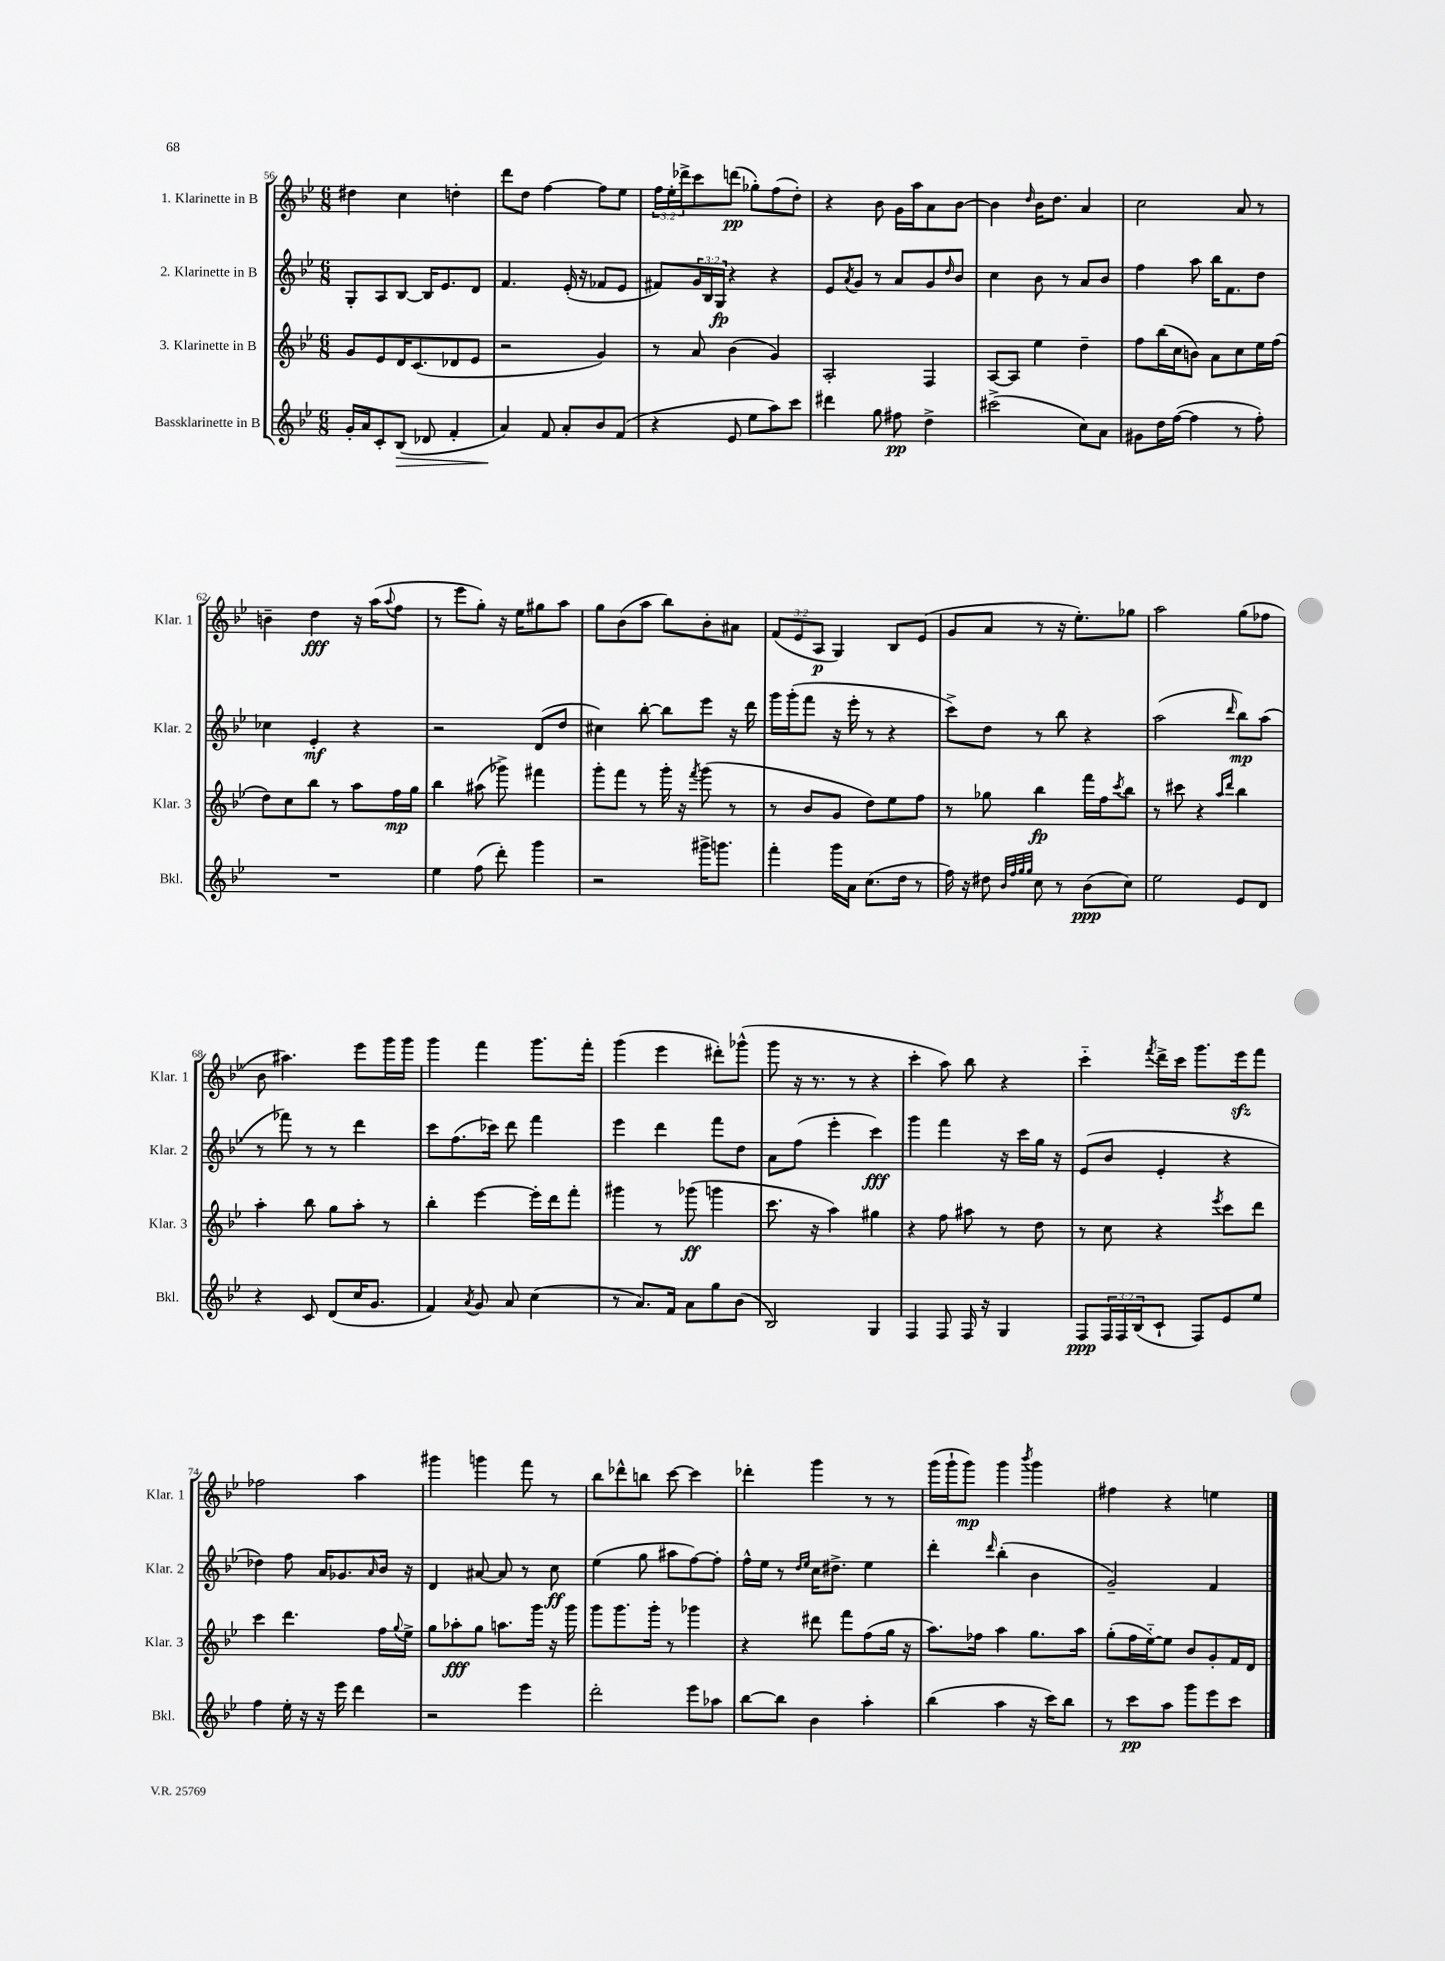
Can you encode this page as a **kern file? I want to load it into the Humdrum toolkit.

**kern	**dynam	**kern	**dynam	**kern	**dynam	**kern	**dynam
*part4	*part4	*part3	*part3	*part2	*part2	*part1	*part1
*staff4	*staff4	*staff3	*staff3	*staff2	*staff2	*staff1	*staff1
*I"Bassklarinette in B	*	*I"3. Klarinette in B	*	*I"2. Klarinette in B	*	*I"1. Klarinette in B	*
*I'Bkl.	*	*I'Klar. 3	*	*I'Klar. 2	*	*I'Klar. 1	*
*clefG2	*	*clefG2	*	*clefG2	*	*clefG2	*
*k[b-e-]	*	*k[b-e-]	*	*k[b-e-]	*	*k[b-e-]	*
*M6/8	*	*M6/8	*	*M6/8	*	*M6/8	*
=56	=56	=56	=56	=56	=56	=56	=56
16g'/LL	.	8g/L	.	8G'/L	.	4dd#X\	.
16a/J	.	.	.	.	.	.	.
8c'/	.	8e-/	.	8A/	.	.	.
!	!LO:HP:b	!	!	!	!	!	!
(8B-/J	>	16d/K	.	[8B-/J	.	4cc\	.
.	.	(8.c/	.	.	.	.	.
8d-X/	.	.	.	16B-/KL]	.	.	.
.	.	.	.	8.e-/	.	.	.
4f'/	.	8d-X/	.	.	.	4ddn'\	.
.	.	8e-/J	.	8d/J	.	.	.
=57	=57	=57	=57	=57	=57	=57	=57
4a/)	.	2r	.	4.f/	.	8ddd\L	.
.	.	.	.	.	.	8dd\J	.
8f/	]	.	.	.	.	[4ff\	.
8a'/L	.	.	.	(16e-'/	.	.	.
.	.	.	.	16r	.	.	.
8b-/	.	4g/)	.	8f-X/L	.	8ff\L]	.
(8f/J	.	.	.	8e-/J	.	8ee-\J	.
=58	=58	=58	=58	=58	=58	=58	=58
4r	.	8r	.	8f#X/L)	.	24ff\LL	.
.	.	.	.	.	.	24ee-'\	.
.	.	.	.	.	.	24ddd-X^\J	.
.	.	8a/	.	24g/L	.	8ccc\	.
.	.	.	.	24B-/	.	.	.
.	.	.	.	24G/JJ	fp	.	.
8e-/	.	(4b-\	.	4r	.	(8dddn\J	pp
8ee-\L	.	.	.	.	.	8gg-X'\L)	.
8aa\)	.	4g/)	.	4r	.	(8ff\	.
8ccc\J	.	.	.	.	.	8dd'\J)	.
=59	=59	=59	=59	=59	=59	=59	=59
4ddd#X\	.	2A'/	.	8e-/L	.	4r	.
.	.	.	.	8qa/	.	.	.
.	.	.	.	8g/J	.	.	.
8gg\	.	.	.	8r	.	8b-\	.
8ff#X\	pp	.	.	8a/L	.	16g\LL	.
.	.	.	.	.	.	16aa\J	.
4dd^\	.	4F/	.	8g/	.	8a\	.
.	.	.	.	16qqdd/	.	.	.
.	.	.	.	8b-/J	.	[8b-\J	.
=60	=60	=60	=60	=60	=60	=60	=60
(2ccc#X^\	.	[8A/L	.	4cc\	.	4b-\]	.
.	.	8A/J]	.	.	.	.	.
.	.	.	.	.	.	16qqdd/	.
.	.	4ee-\	.	8b-\	.	16b-\KL	.
.	.	.	.	.	.	8.dd\J	.
.	.	.	.	8r	.	.	.
8cc\L)	.	4dd~\	.	8a/L	.	4a/	.
8a\J	.	.	.	8b-/J	.	.	.
=61	=61	=61	=61	=61	=61	=61	=61
8g#X\L	.	8ff\L	.	4ff\	.	2cc\	.
16dd\L	.	(16bb-\L	.	.	.	.	.
([16ff\JJ	.	16cc\J	.	.	.	.	.
4ff\]	.	8bn\J)	.	8aa\	.	.	.
.	.	8a\L	.	16bb-\KL	.	.	.
.	.	.	.	8.f\	.	.	.
8r	.	8cc\	.	.	.	8a/	.
8ff'\)	.	16ee-\L	.	8dd\J	.	8r	.
.	.	(16ff\JJ	.	.	.	.	.
!!LO:LB:g=z
=62	=62	=62	=62	=62	=62	=62	=62
2.r	.	8dd\L)	.	4cc-X\	.	4bn~\	.
.	.	8cc\	.	.	.	.	.
.	.	8bb-\J	.	4e-'/	mf	4dd\	fff
.	.	8r	.	.	.	.	.
.	.	8aa\L	.	4r	.	16r	.
.	.	.	.	.	.	(16aa\KL	.
.	.	.	.	.	.	8qqaa/	.
.	.	16ff\L	mp	.	.	8ff\J	.
.	.	16gg\JJ	.	.	.	.	.
=63	=63	=63	=63	=63	=63	=63	=63
4ee-\	.	4bb-\	.	2r	.	8r	.
.	.	.	.	.	.	8eee-\L	.
(8ff\	.	(8aa#X\	.	.	.	8gg'\J)	.
8ddd'\)	.	8ggg-X^\)	.	.	.	16r	.
.	.	.	.	.	.	16ee-\KL	.
4ggg\	.	4fff#X\	.	(8d/L	.	8gg#X\	.
.	.	.	.	8dd/J	.	8aa\J	.
=64	=64	=64	=64	=64	=64	=64	=64
2r	.	8ggg'\L	.	4cc#X\)	.	8gg\L	.
.	.	8fff\J	.	.	.	(8b-\	.
.	.	8r	.	[8bb-'\	.	8aa\J	.
.	.	16ggg'\	.	8bb-\L]	.	8bb-\L)	.
.	.	16r	.	.	.	.	.
.	.	8qfff/	.	.	.	.	.
16ggg#X^\KL	.	(8ggg\	.	8eee-\J	.	8b-'\	.
8.gggn\J	.	.	.	.	.	.	.
.	.	8r	.	16r	.	8a#X\J	.
.	.	.	.	16ddd\	.	.	.
=65	=65	=65	=65	=65	=65	=65	=65
4fff'\	.	8r	.	16ggg\LL	.	(12f/L	.
.	.	.	.	(16ggg'\J	.	.	.
.	.	.	.	.	.	12e-/	.
.	.	8b-/L	.	8fff\J	.	.	.
.	.	.	.	.	.	12A/J	p
16ggg\LL	.	8g/J	.	16r	.	4G/)	.
16a\JJ	.	.	.	16eee-'\	.	.	.
(8.cc\L	.	8dd\L)	.	8r	.	.	.
.	.	8ee-\	.	4r	.	8B-/L	.
16dd\Jk	.	.	.	.	.	.	.
8r	.	8ff\J	.	.	.	(8e-/J	.
=66	=66	=66	=66	=66	=66	=66	=66
16ff\)	.	8r	.	8ccc^\L)	.	8g/L	.
16r	.	.	.	.	.	.	.
8dd#X\	.	8gg-X\	.	8dd\J	.	8a/J	.
32qqb-/LLL	.	.	.	.	.	.	.
32qqff/	.	.	.	.	.	.	.
32qqgg/	.	.	.	.	.	.	.
32qqgg/JJJ	.	.	.	.	.	.	.
8cc\	.	4bb-\	fp	8r	.	8r	.
8r	.	.	.	8bb-\	.	16r	.
.	.	.	.	.	.	8.ee-'\L)	.
(8b-\L	ppp	16fff\LL	.	4r	.	.	.
.	.	16ff\J	.	.	.	.	.
.	.	8qccc/	.	.	.	.	.
8cc\J)	.	8bb-\J	.	.	.	8gg-X\J	.
=67	=67	=67	=67	=67	=67	=67	=67
2ee-\	.	8r	.	(2aa\	.	2aa\	.
.	.	8ccc#X\	.	.	.	.	.
.	.	4r	.	.	.	.	.
.	.	16qqaa/LL	.	.	.	.	.
.	.	16qqddd/JJ	.	16qqddd/	.	.	.
8e-/L	.	4bb-\	.	8bb-\L)	mp	(8gg\L	.
8d/J	.	.	.	(8aa\J	.	8ff-X\J	.
!!LO:LB:g=z
=68	=68	=68	=68	=68	=68	=68	=68
4r	.	4aa'\	.	8r	.	8b-\	.
.	.	.	.	8fff-X\)	.	4.aa#X\)	.
8c/	.	8bb-\	.	8r	.	.	.
(8d/L	.	8gg\L	.	8r	.	.	.
16cc/K	.	8aa'\J	.	4ddd\	.	8eee-\L	.
8.g/J	.	.	.	.	.	.	.
.	.	8r	.	.	.	16ggg\L	.
.	.	.	.	.	.	16ggg\JJ	.
=69	=69	=69	=69	=69	=69	=69	=69
4f/)	.	4bb-'\	.	8ccc\L	.	4ggg\	.
.	.	.	.	(8.ff\	.	.	.
8qa/	.	.	.	.	.	.	.
8g/	.	[4eee-\	.	.	.	4fff\	.
.	.	.	.	16ccc-X\Jk)	.	.	.
8a/	.	.	.	8ddd\	.	.	.
(4cc\	.	16eee-'\LL]	.	4fff\	.	8.ggg\L	.
.	.	16ddd\J	.	.	.	.	.
.	.	8fff'\J	.	.	.	.	.
.	.	.	.	.	.	16fff'\Jk	.
=70	=70	=70	=70	=70	=70	=70	=70
8r	.	4ggg#X\	.	4eee-\	.	(4ggg\	.
8.a/L)	.	.	.	.	.	.	.
.	.	8r	.	4ddd\	.	4eee-\	.
16f/Jk	.	.	.	.	.	.	.
8a\L	.	(8ggg-X\	ff	.	.	.	.
8gg\	.	4gggn\	.	8fff\L	.	8ddd#X'\L)	.
(8b-\J	.	.	.	8dd\J	.	(8ggg-X^^\J	.
=71	=71	=71	=71	=71	=71	=71	=71
2B-/)	.	8.ccc\	.	8a\L	.	8ggg\	.
.	.	.	.	(8ff\J	.	16r	.
.	.	16r	.	.	.	8.r	.
.	.	4aa\)	.	4eee-'\	.	.	.
.	.	.	.	.	.	8r	.
4G/	.	4gg#X\	.	4ccc\)	fff	4r	.
=72	=72	=72	=72	=72	=72	=72	=72
4F/	.	4r	.	4ggg\	.	4ccc'\	.
8F/	.	8ff\	.	4fff\	.	8aa\)	.
16F/	.	8aa#X\	.	.	.	8bb-\	.
16r	.	.	.	.	.	.	.
4G/	.	8r	.	16r	.	4r	.
.	.	.	.	16ccc\LL	.	.	.
.	.	8dd\	.	16gg\JJ	.	.	.
.	.	.	.	16r	.	.	.
=73	=73	=73	=73	=73	=73	=73	=73
8F/L	ppp	8r	.	(8e-/L	.	4ccc\	.
24F/L	.	8cc\	.	8b-/J	.	.	.
24F/	.	.	.	.	.	.	.
(24B-/J	.	.	.	.	.	.	.
.	.	.	.	.	.	8qfff/	.
8c`/J	.	4r	.	4e-'/	.	16ddd^\LL	.
.	.	.	.	.	.	16ccc\JJ	.
8F/L)	.	.	.	.	.	8.ggg\L	.
.	.	8qeee-/	.	.	.	.	.
8e-/	.	8ccc\L	.	4r	.	.	.
.	.	.	.	.	.	16eee-zz\k	.
8ee-/J	.	8ddd\J	.	.	.	8fff\J	.
!!LO:LB:g=z
=74	=74	=74	=74	=74	=74	=74	=74
4ff\	.	4ccc\	.	4dd-X\)	.	2ff-X\	.
16ee-'\	.	4.ddd\	.	8ff\	.	.	.
16r	.	.	.	.	.	.	.
16r	.	.	.	16a/KL	.	.	.
16eee-\	.	.	.	8.g-X/	.	.	.
4ddd\	.	.	.	.	.	4aa\	.
.	.	.	.	16qqa/	.	.	.
.	.	16ff\LL	.	16b-/Jk	.	.	.
.	.	8qqgg/	.	.	.	.	.
.	.	16ee-^\JJ	.	16r	.	.	.
=75	=75	=75	=75	=75	=75	=75	=75
2r	.	8gg\L	.	4d/	.	4ggg#X\	.
.	.	8aa-X'\	fff	.	.	.	.
.	.	8gg\J	.	[8a#X/	.	4gggn\	.
.	.	8.aan\L	.	8a#/]	.	.	.
4eee-\	.	.	.	8r	.	8fff\	.
.	.	16ggg\Jk	.	.	.	.	.
.	.	16r	.	8cc\	ff	8r	.
.	.	16ggg\	.	.	.	.	.
=76	=76	=76	=76	=76	=76	=76	=76
2ddd'\	.	8ggg\L	.	(4ee-\	.	8bb-\L	.
.	.	8.ggg\	.	.	.	8ddd-X^^\	.
.	.	.	.	8gg\	.	8bbn\J	.
.	.	16ggg'\Jk	.	.	.	.	.
.	.	8r	.	8aa#X\L	.	[8ccc\	.
8eee-\L	.	4ggg-X\	.	[8ff\)	.	4ccc\]	.
8aa-X\J	.	.	.	8ff'\J]	.	.	.
=77	=77	=77	=77	=77	=77	=77	=77
[8bb-\L	.	4r	.	16ff^^\LL	.	4ddd-X'\	.
.	.	.	.	16ee-\JJ	.	.	.
8bb-\J]	.	.	.	8r	.	.	.
.	.	.	.	16qqdd/LL	.	.	.
.	.	.	.	16qqee-/JJ	.	.	.
4b-\	.	8ddd#X\	.	16cc\KL	.	4ggg\	.
.	.	.	.	8.dd#X^\J	.	.	.
.	.	8fff\L	.	.	.	.	.
4aa'\	.	(8ff\	.	4ee-\	.	8r	.
.	.	16gg\Jk	.	.	.	8r	.
.	.	16r	.	.	.	.	.
=78	=78	=78	=78	=78	=78	=78	=78
(4bb-\	.	8.aa\L)	.	4ddd'\	.	(16ggg\LL	.
.	.	.	.	.	.	16ggg`\J	.
.	.	.	.	.	.	8ggg\J)	mp
.	.	16ff-X\Jk	.	.	.	.	.
.	.	.	.	16qqddd/	.	.	.
4aa\	.	4aa\	.	(4bb-'\	.	4ggg\	.
.	.	.	.	.	.	8qbbb-/	.
16r	.	8.gg\L	.	4b-\	.	4ggg\	.
16ccc\KL)	.	.	.	.	.	.	.
8bb-\J	.	.	.	.	.	.	.
.	.	16aa\Jk	.	.	.	.	.
=79	=79	=79	=79	=79	=79	=79	=79
8r	.	(8gg'\L	.	2g~/)	.	4ff#X\	.
8ccc\L	pp	16ff\L	.	.	.	.	.
.	.	[16ee-\J)	.	.	.	.	.
8aa\J	.	8ee-\J]	.	.	.	4r	.
8ggg\L	.	8b-/L	.	.	.	.	.
8eee-\	.	8g'/	.	4f/	.	4een\	.
8ccc\J	.	16f/L	.	.	.	.	.
.	.	16d/JJ	.	.	.	.	.
==	==	==	==	==	==	==	==
*-	*-	*-	*-	*-	*-	*-	*-
